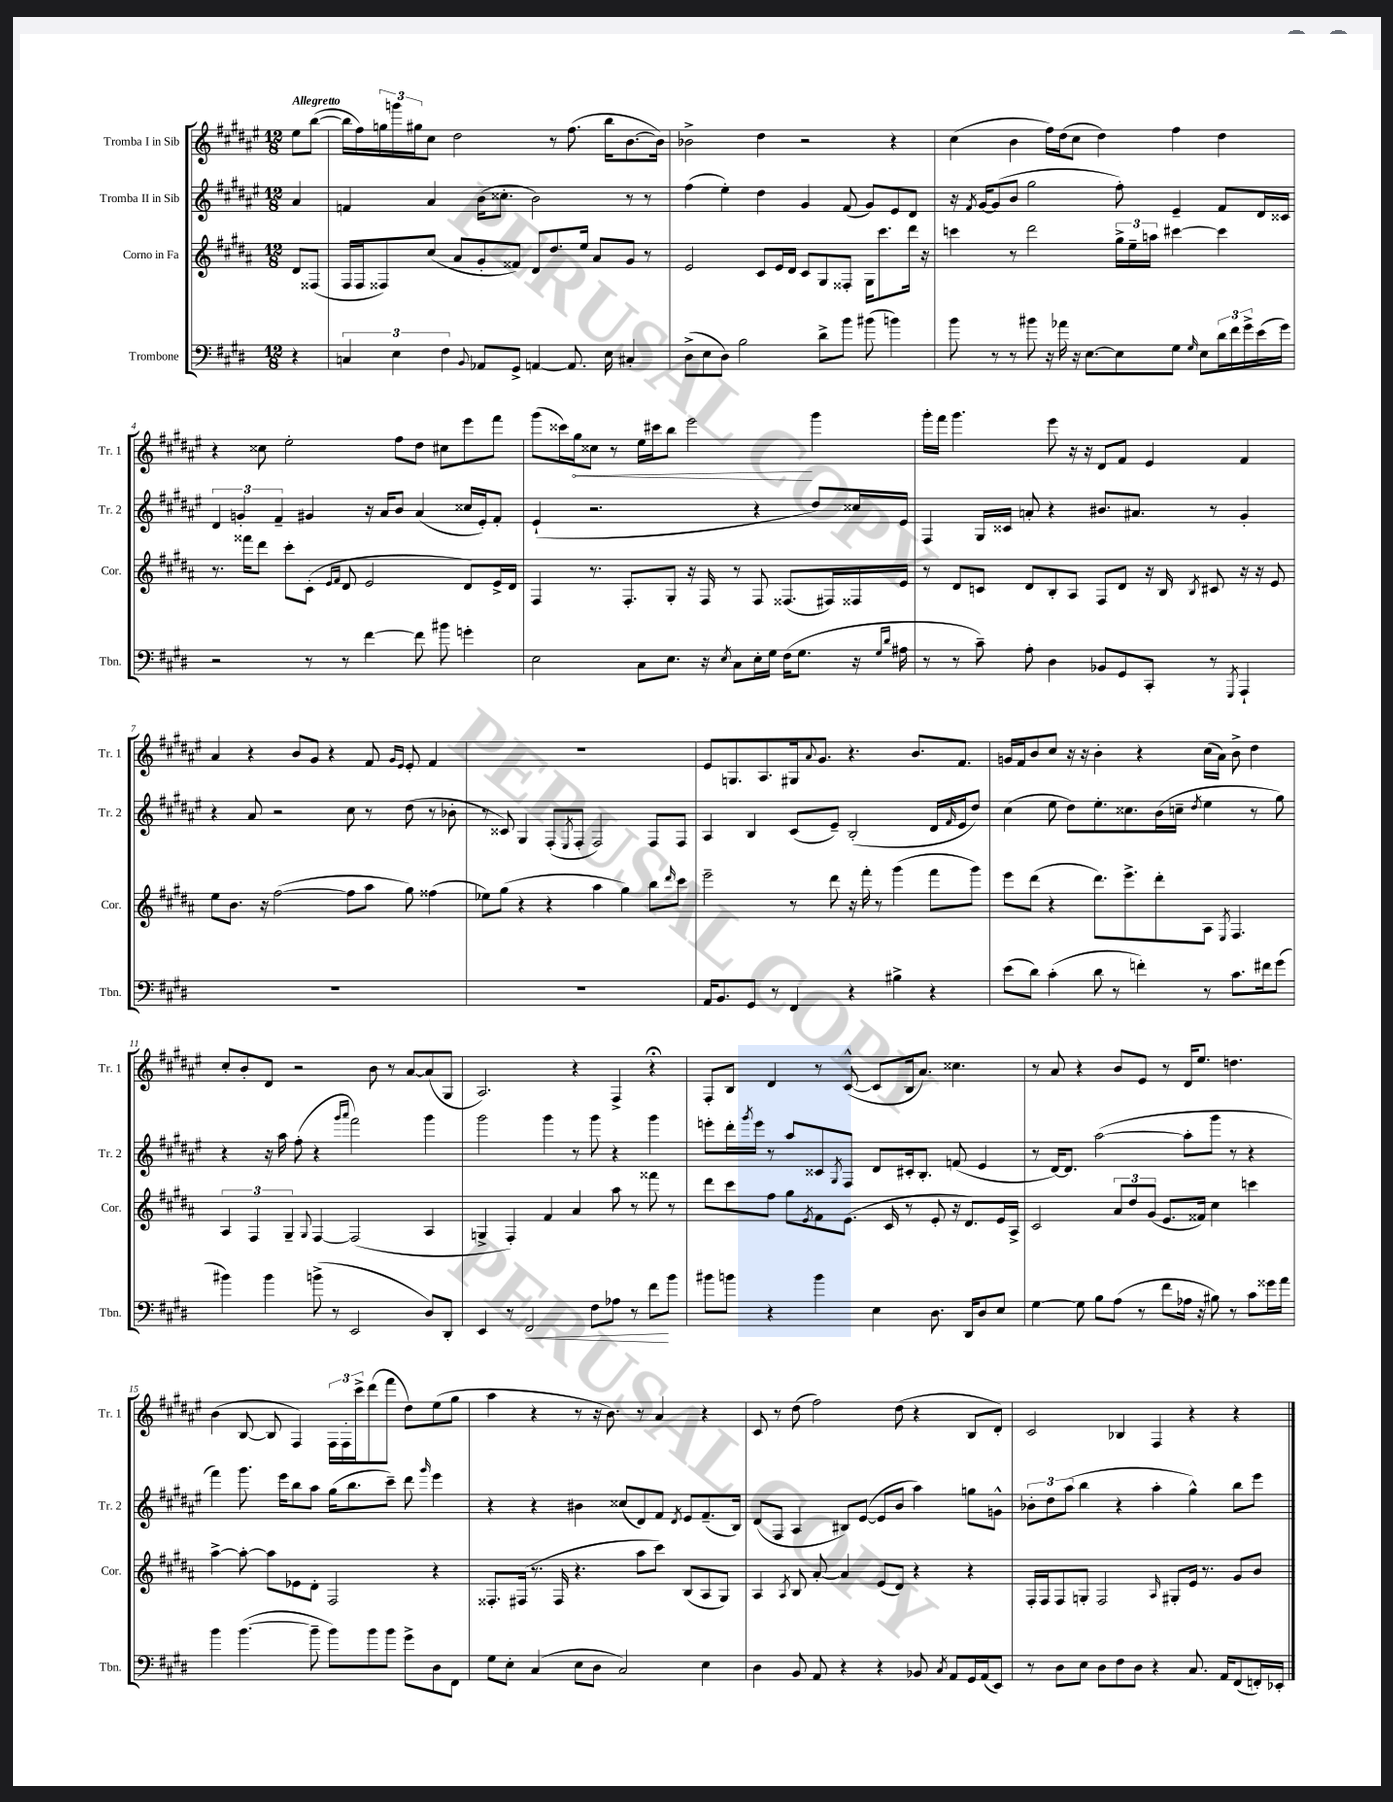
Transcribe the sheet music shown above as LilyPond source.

<<
\new StaffGroup <<
\new Staff = "s0" \with { instrumentName = "Tromba I in Sib" shortInstrumentName = "Tr. 1" } {
    \clef treble \key fis \major \numericTimeSignature \time 12/8 \partial 4 \tempo "Allegretto"
    eis''8 b''8~( |
    b''16 fis''16) \tuplet 3/2 { g''16 g'''16 gis''16 } cis''8 dis''2 r8 fis''8.( b''16 b'8.~ b'16) |
    bes'2-> dis''4 r2 r4 |
    cis''4( b'4 fis''16) dis''16( cis''8 dis''4) fis''4 dis''4 |
    r4 cisis''8 eis''2-. fis''8 dis''8 cis''8 eis'''8 fis'''8 |
    gis'''8( cisis'''16) \once \override Hairpin.circled-tip = ##t gis''16\< cisis''8 r8 eis''16 cis'''16 b''8 eis'''2\! gis'''4 |
    gis'''16-. fis'''16 gis'''4. eis'''8 r16 r16 dis'8 fis'8 eis'4 fis'4 |
    ais'4 r4 b'8 gis'8 r4 fis'8 \grace { gis'16 eis'16 } eis'8-. fis'4 |
    R1. |
    eis'8 g8. ais8. gis16 \appoggiatura { ais'8 } gis'8. r4. b'8. fis'8. |
    g'16 fis'16 b'8 cis''8 r16 r16 b'4-. r4 cis''16( ais'16) b'8-> dis''4 |
    cis''8-. b'8-. dis'8 r2 b'8 r8 ais'8~ ais'8( gis8 |
    ais2.) r4 fis4-> r4\fermata |
    fis8-. b8 dis'4 r8 cis'8~-^( cis'8 b16 ais'8.) cisis''4. |
    r8 ais'8 r4 b'8 eis'8 r8 dis'16 eis''8. d''4. |
    b'4( b8~ b8 fis4) \tuplet 3/2 { fis16 fis16-. cis'''16-> } dis'''8( fis'''8 dis''8) eis''8( gis''8 |
    ais''4 r4 r8 r16 b'8.) r8 ais'4 r4 |
    cis'8 r8 dis''8( fis''2) dis''8( r4 b8 dis'8-.) |
    cis'2 bes4 fis4 r4 r4 \bar "|." |
}
\new Staff = "s1" \with { instrumentName = "Tromba II in Sib" shortInstrumentName = "Tr. 2" } {
    \clef treble \key fis \major \numericTimeSignature \time 12/8 \partial 4
    ais'4 |
    f'4 ais'4 b'16( cisis''8.-. b'2) r8 r8 |
    fis''4( eis''4-.) dis''4 gis'4 fis'8( gis'8) eis'8 dis'8 |
    r16 \acciaccatura { fis'8 } gis'16~ gis'8( b'8 gis''2 fis''8-.) eis'4-- fis'8 dis'16 cisis'16 |
    \tuplet 3/2 { dis'4 g'4-. fis'4-- } gis'4 r16 ais'16 b'8 ais'4( cisis''16 eis'16-.) fis'8-. |
    eis'4-!( r2. r4 dis''8) cisis''16 eis'16 |
    fis4 gis16 cisis'16 a'8-. r4 bis'8. ais'8. r8 gis'4-. |
    r4 ais'8 r2 cis''8 r8 dis''8( r8 bes'8-. |
    r8 cisis'8) gis4 fis8-.( \acciaccatura { eis8 } fis8-. fis2) fis8 fis8 |
    ais4 b4 cis'8( eis'8--) b2-.( dis'16 \grace { fis'16 } eis'16 dis''8) |
    cis''4( eis''8 dis''8) eis''8.-. cisis''8. b'16( c''16-- \acciaccatura { dis''8 } eis''4 r8 gis''8) |
    r4 r16 ais''16 fis''8-.( r4 \grace { gis'''16 ais'''16 } fis'''2) gis'''4 |
    gis'''2 gis'''4 r8 gis'''8 r4 gis'''4 |
    e'''8-. dis'''16-. \acciaccatura { gis'''8 } e'''16 r8 ais''8 cisis'8 \acciaccatura { gis8 } fis8 dis'8 cis'16-. b8.-. f'8( eis'4 |
    r8 dis'16~) dis'8. ais''2~( ais''8-. gis'''8 r8 r4 |
    fis'''4) gis'''8. eis'''16 b''8 ais''8 gis''16( b''8. cis'''8--) dis'''8 \grace { gis'''16 } eis'''4 |
    r4 r4 bis'4 cisis''8( dis'8) fis'8 \acciaccatura { dis'8 } eis'8 fis'8.--( b16) |
    dis'8( fis8 ais4 bis8) eis'8~( eis'8 b'8 ais''4) g''8 g'8-^ |
    \tuplet 3/2 { bes'8-. dis''8 ais''8( } b''4 r4 ais''4-. gis''4-^) b''8 eis'''8 \bar "|." |
}
\new Staff = "s2" \with { instrumentName = "Corno in Fa" shortInstrumentName = "Cor." } {
    \clef treble \key b \major \numericTimeSignature \time 12/8 \partial 4
    dis'8 fisis8( |
    fis16 fis16 fisis8) cis''8( ais'8 gis'8-. fisis'8) dis'8 dis''8. e''16 ais'8 gis'8 r8 |
    e'2 cis'8 e'16 dis'16 cis'8 gis8 fisis8-. gis16 cis'''8. dis'''16 r16 |
    c'''4 r8 dis'''2 \tuplet 3/2 { gis''16-> e''16-- a''16 } cis'''4~ cis'''4 |
    r8. fisis'''16 dis'''8 cis'''8-. cis'8-.( \grace { e'16 fis'16 } dis'8 e'2 dis'8) e'16-> dis'16 |
    fis4 r8. fis8.-. gis8-. r16 fis16 r8 fis8 fisis8.( fis16) fisis16 e'16 |
    r8 dis'8 c'8 dis'8 b8-. ais8 fis8 dis'8 r16 b16 \acciaccatura { b8 } cis'8 r16 r16 e'8 |
    e''8 b'8. r16 fis''2~( fis''8 ais''8 gis''8) fisis''4( |
    ees''8) gis''8( r4 r4 ais''4 gis''4) b''8 \grace { dis'''16 } cis'''8 |
    e'''2-- r8 dis'''8 r16 fis'''16-. r8 gis'''4( fis'''8 gis'''8) |
    e'''8 dis'''8( r4 dis'''8.) e'''8.-> dis'''8-. ais8 \acciaccatura { e8 } fis4. |
    \tuplet 3/2 { ais4 fis4 gis4-- } \appoggiatura { gis8 } fis4~ fis2( ais4 |
    g4-> fis4-.) fis'4 ais'4 ais''8 r8 fisis'''8 r8 |
    dis'''8 cis'''8 fis''8 gis''8 \acciaccatura { e'8 } fis'8 e'8.( cis'16 r8 e'8-. r16 dis'8.) e'16 ais16-> |
    cis'2 \tuplet 3/2 { ais'8 dis''8 gis'8( } e'8. fisis'16) cis''4 c'''4 |
    ais''4~-> ais''8~-. ais''8 ees'8 dis'8-. fis2 r4 |
    fisis8.-. fis16( r8. fis16 r4. ais''8 cis'''8) b8( ais8 gis8) |
    ais4 \acciaccatura { ais8 } b8 ais'8~-. ais'4 e'8( dis'8) r4 r4 |
    fis16-. fis16 fis8 g8-. fis2 \grace { ais16 } gis8-. e'16 r8. gis'8 b'8 \bar "|." |
}
\new Staff = "s3" \with { instrumentName = "Trombone" shortInstrumentName = "Tbn." } {
    \clef bass \key e \major \numericTimeSignature \time 12/8 \partial 4
    r4 |
    \tuplet 3/2 { c4 e4 fis4 } \appoggiatura { b,8 } aes,8 gis,8-> a,4~ a,8. e16 cis4-. |
    dis8->( e8 dis8) b2 dis'8-> b'8 bis'8( b'4) |
    b'8 r8 r8 bis'8 r16 aes'16 r16 e8.~ e8 gis8 \grace { gis16 } e8 \tuplet 3/2 { dis'16 fis'16 gis'16-> } e'16( gis'16) |
    r2 r8 r8 fis'4~ fis'8 bis'8 g'4-. |
    e2 cis8 e8. r16 \acciaccatura { e8 } cis8 e16-. gis16 fis16( gis8. r16 \grace { gis16 dis'16 } ais16 |
    r8 r8 cis'8--) a8-. dis4 bes,8 gis,8 cis,8-. r8 \acciaccatura { gis,,8 } a,,4-! |
    R1. |
    R1. |
    a,16 b,8. gis,8 r8 fis,4 r4 bis4-> r4 |
    e'8( dis'8) cis'4-.( dis'8 r8 f'4-.) r8 cis'8. fis'16 gis'8( |
    bis'4) bis'4 b'8->( r8 e,2 dis8) dis,8-. |
    e,4 r8 fis,2\< fis8 aes8 r8 fis'8\! b'8 |
    bis'8 b'8 r4 b'4 e4 dis8. dis,16 dis8 e8 |
    gis4~ gis8 b8 a8( r8 fis'8 aes16 r16 bis8) r8 cis'8 gisis'16 a'16 |
    b'4 b'4.~( b'8-- b'8) b'8 b'8 gis'8-> dis8 fis,8 |
    gis8 e8-. cis4( e8 dis8 cis2) e4 |
    dis4 b,8 a,8 r4 r4 bes,8 \acciaccatura { cis8 } a,8 gis,16 a,16( e,8) |
    r8 dis8 e8 dis8 fis8 dis8 r4 cis8. a,16 fis,8( f,16-.) ees,16-. \bar "|." |
}
>>
>>
